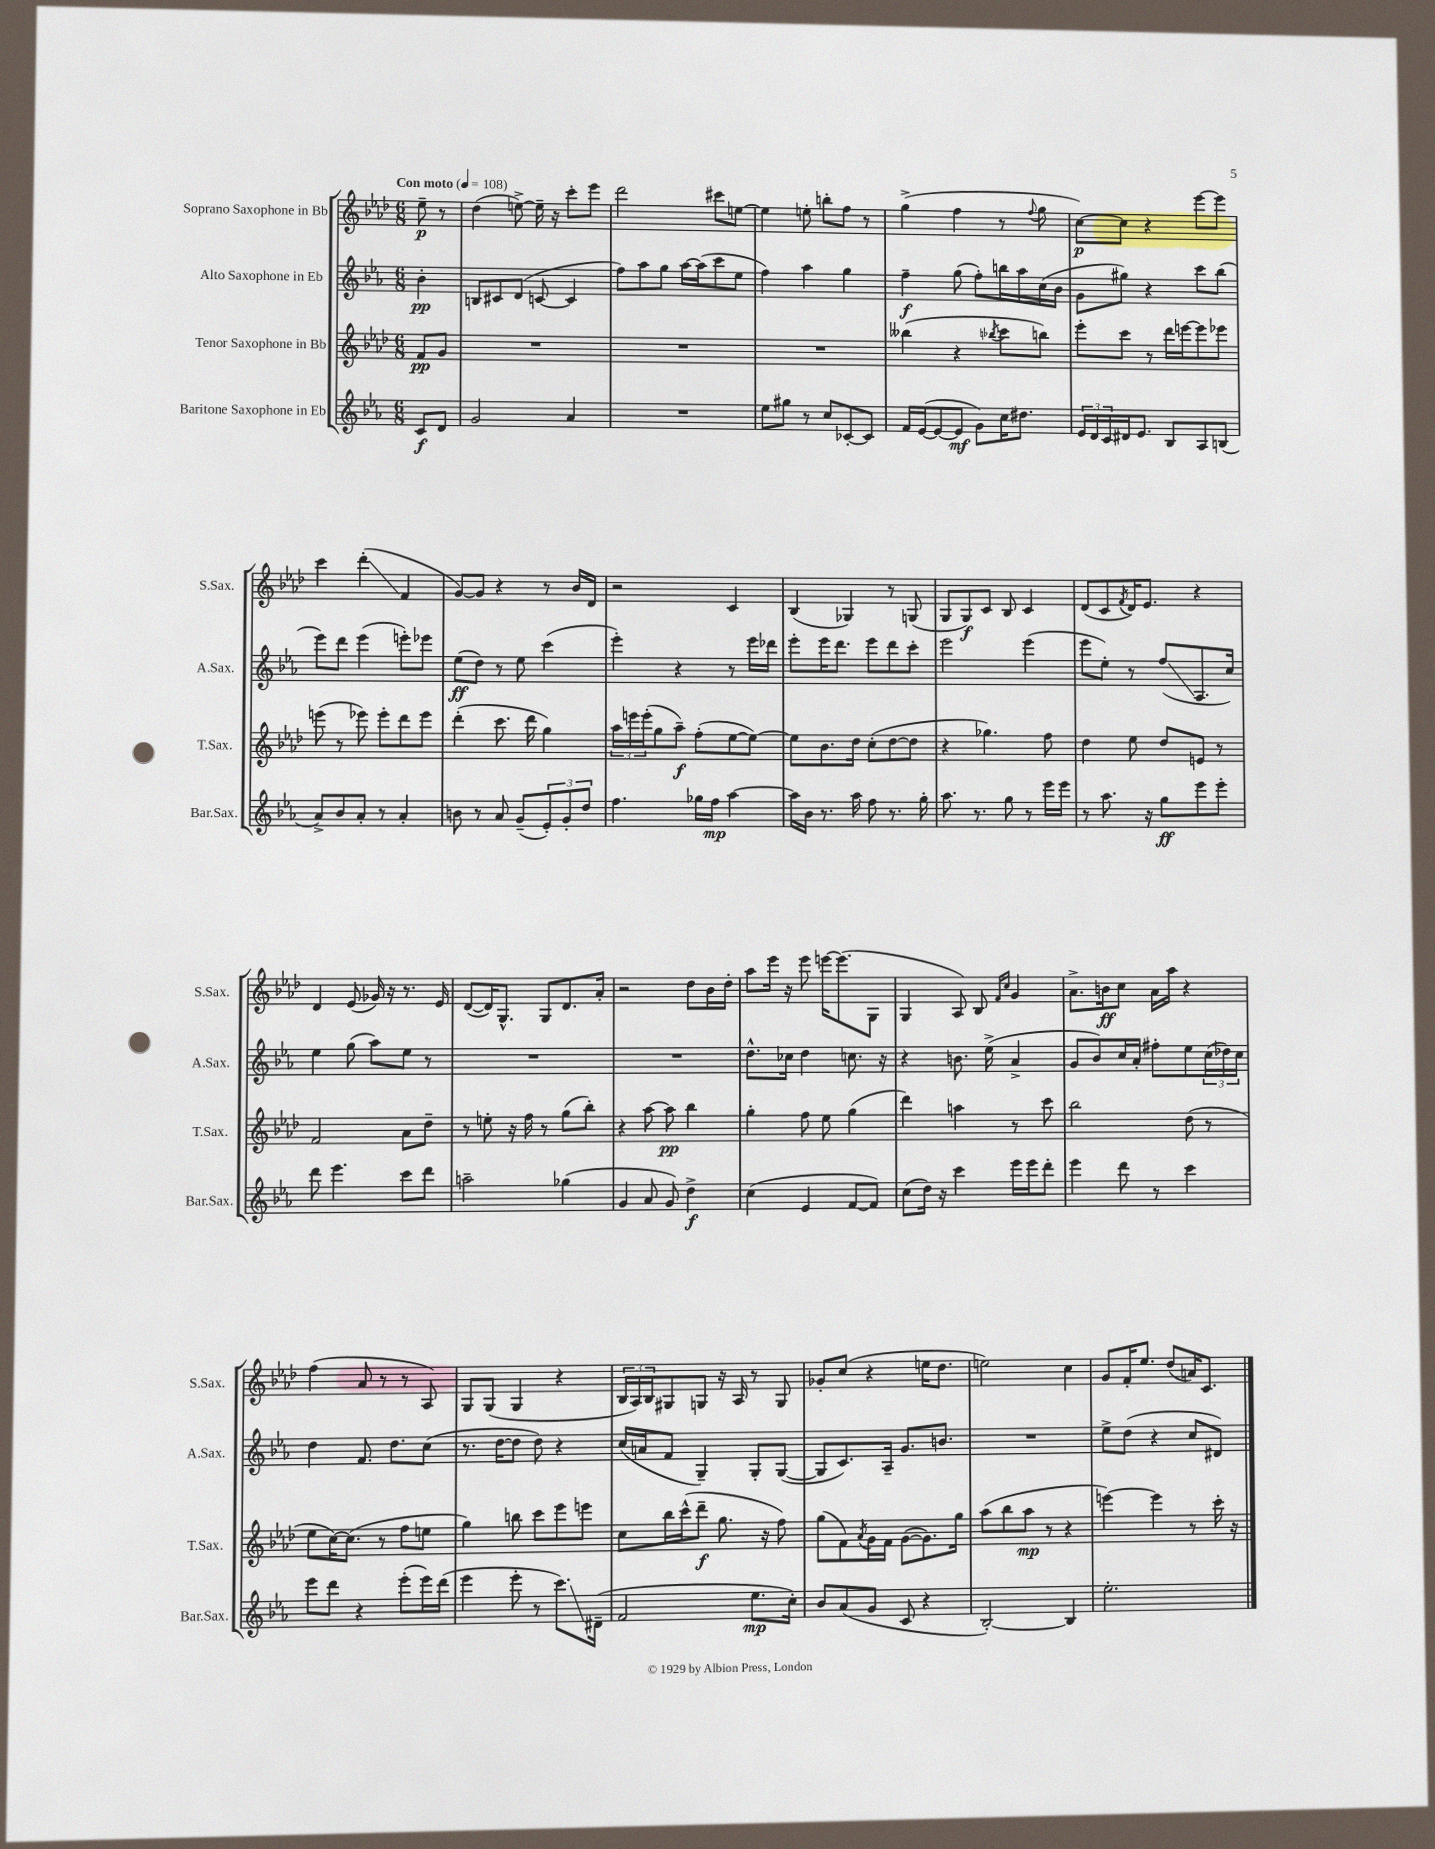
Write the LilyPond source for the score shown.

<<
\new StaffGroup <<
\new Staff = "s0" \with { instrumentName = "Soprano Saxophone in Bb" shortInstrumentName = "S.Sax." } {
    \clef treble \key aes \major \numericTimeSignature \time 6/8 \partial 4 \tempo "Con moto" 4 = 108
    ees''8--\p r8 |
    des''4( e''8~->) e''16-- r16 c'''8-. ees'''8 |
    des'''2 cis'''8 e''8~ |
    e''4 e''8-. b''8-. f''8 r8 |
    g''4->( f''4 r8 \appoggiatura { f''8 } g''8 |
    c''8~\p) c''8 r4 ees'''8~ ees'''8 |
    c'''4 des'''4-.\glissando( f'4 |
    g'8~) g'8 r4 r8 bes'16 des'16 |
    r2 c'4 |
    bes4( ges4) r8 g8( |
    g8 g8\f) c'8 bes8 c'4 |
    des'8( c'8 \acciaccatura { f'8 } des'16) ees'8. r4 |
    des'4 ees'8( ges'16) r16 r8. ees'16 |
    des'8~( des'16) g8.-^ g8 des'8. aes'16-. |
    r2 des''8 bes'16 des''16-. |
    aes''8 ees'''16 r16 ees'''8 e'''16~ e'''8.( g8 |
    g4 aes8) bes8 \grace { f'16 c''16 } g'4 |
    aes'8.-> b'16\ff c''8 aes'16 aes''16 r4 |
    f''4( aes'8 r8 r8 aes8) |
    g8 g8( g4 r4 |
    \tuplet 3/2 { bes16 aes16) bes16 } gis8 g8 r16 aes16 r8 g8 |
    ges'8-. c''8( r4 e''16 des''8. |
    e''2) c''4 |
    g'8 f'16-. ees''8. des''8( a'16) c'8. \bar "|." |
}
\new Staff = "s1" \with { instrumentName = "Alto Saxophone in Eb" shortInstrumentName = "A.Sax." } {
    \clef treble \key ees \major \numericTimeSignature \time 6/8 \partial 4
    bes'4-.\pp |
    b8 cis'8 d'8( c'8~ c'4 |
    f''8) aes''8 g''8 aes''16~ aes''16( c'''8 ees''8 |
    f''4) aes''4 g''4 |
    f''4--\f g''8( f''8-.) b''16 aes''16 c''16( bes'16 |
    g'8 gis''8) r4 c'''8 bes''8( |
    ees'''8) d'''8 ees'''4( e'''8-.) ees'''8 |
    ees''8\ff( d''8) r8 ees''8 c'''4( |
    ees'''4-.) r4 r8 ees'''16 des'''16 |
    ees'''8-. ees'''16 d'''8. ees'''8 d'''8 c'''8-. |
    ees'''2 ees'''4( |
    ees'''8 ees''8-.) r8 f''8\glissando( aes8. c''16) |
    ees''4 g''8( aes''8) ees''8 r8 |
    R2. |
    R2. |
    d''8.-^ ces''16 d''4 c''8. r16 |
    r4 b'8. ees''16->( aes'4-> |
    g'8 bes'8) c''16 aes'16-. fis''8-. ees''8 \tuplet 3/2 { c''16( des''16) c''16 } |
    d''4 f'8. d''8. c''8( |
    r8. d''16~ d''8 d''8) r4 |
    c''16( a'16 f'8 g4--) g8-. g8~( |
    g8 c'8.) aes16-- g'8. b'8. |
    R2. |
    ees''8-> d''8( r4 c''8 dis'8) \bar "|." |
}
\new Staff = "s2" \with { instrumentName = "Tenor Saxophone in Bb" shortInstrumentName = "T.Sax." } {
    \clef treble \key aes \major \numericTimeSignature \time 6/8 \partial 4
    f'8\pp g'8 |
    R2. |
    R2. |
    R2. |
    beses''4( r4 \acciaccatura { bes''8 } c'''8 b''8) |
    ees'''8-. c'''8 r8 des'''16 e'''16~ e'''8 ees'''8 |
    e'''8( r8 ees'''8) ees'''8-. des'''8 ees'''8 |
    des'''4-.( c'''8. des'''16 g''4) |
    \tuplet 3/2 { aes''16 e'''16 e'''16-.( } g''8 aes''8--\f) f''8-.( ees''8~ ees''8~) |
    ees''8 bes'8. des''16 c''8-.( des''8~ des''8 |
    r4 ges''4.) f''8 |
    des''4 ees''8 des''8 e'8 r8 |
    f'2 aes'8 des''8-- |
    r8 e''8-. r16 f''16 r8 g''8( bes''8-.) |
    r4 aes''8~ aes''8\pp bes''4 |
    g''4-. f''8 ees''8 g''4( |
    des'''4) a''4 r8 c'''8 |
    bes''2 des''8( r8 |
    ees''8 c''16~) c''8.( r8 f''8 e''8 |
    g''4) b''8 c'''8 ees'''8 e'''8 |
    c''8 bes''16 c'''16-^( des'''8--\f g''8. r16 f''8) |
    g''8( f'8) \acciaccatura { aes'8 } g'16 f'16 g'8~( g'8.) g''16 |
    aes''8( bes''8 aes''8\mp r8 r4 |
    e'''4~) e'''4 r8 c'''16-. r16 \bar "|." |
}
\new Staff = "s3" \with { instrumentName = "Baritone Saxophone in Eb" shortInstrumentName = "Bar.Sax." } {
    \clef treble \key ees \major \numericTimeSignature \time 6/8 \partial 4
    c'8\f d'8 |
    g'2 aes'4 |
    R2. |
    ees''8 gis''8 r8 c''8 ces'8~-. ces'8 |
    f'16 ees'16~( ees'8~ ees'8\mf g'8) c''16 dis''8. |
    \tuplet 3/2 { ees'16 d'16 c'16 } dis'16 ees'8. bes8 aes8 b8( |
    aes'8->) bes'8 aes'8-. r8 aes'4-. |
    b'8 r8 aes'8 g'8--( \tuplet 3/2 { ees'8-.) g'8-. d''8 } |
    f''4. ges''16 f''16\mp aes''4~ |
    aes''16 bes'16 r8. aes''16 f''8 r8. g''16-. |
    aes''8. r8. g''8 r8 ees'''16 ees'''16 |
    r8 aes''8. r16 g''8\ff ees'''8 ees'''8-. |
    d'''8 ees'''4. c'''8 d'''8 |
    a''2-- ges''4( |
    g'4 aes'8 g'8) d''4->\f |
    c''4( ees'4 f'8~ f'8) |
    c''8( d''16) r16 c'''4 ees'''16 ees'''16 d'''8-. |
    ees'''4 d'''8 r8 c'''4 |
    ees'''8 d'''8 r4 ees'''8-.( ees'''16) d'''16( |
    ees'''4 ees'''8-. r8 c'''8.\glissando) dis'16--( |
    f'2 ees''8.\mp c''16-.) |
    bes'8 aes'8( g'8 c'8 r4 |
    bes2~-.) bes4 |
    ees''2.-. \bar "|." |
}
>>
>>
\layout { \context { \Score \remove "Bar_number_engraver" } }
